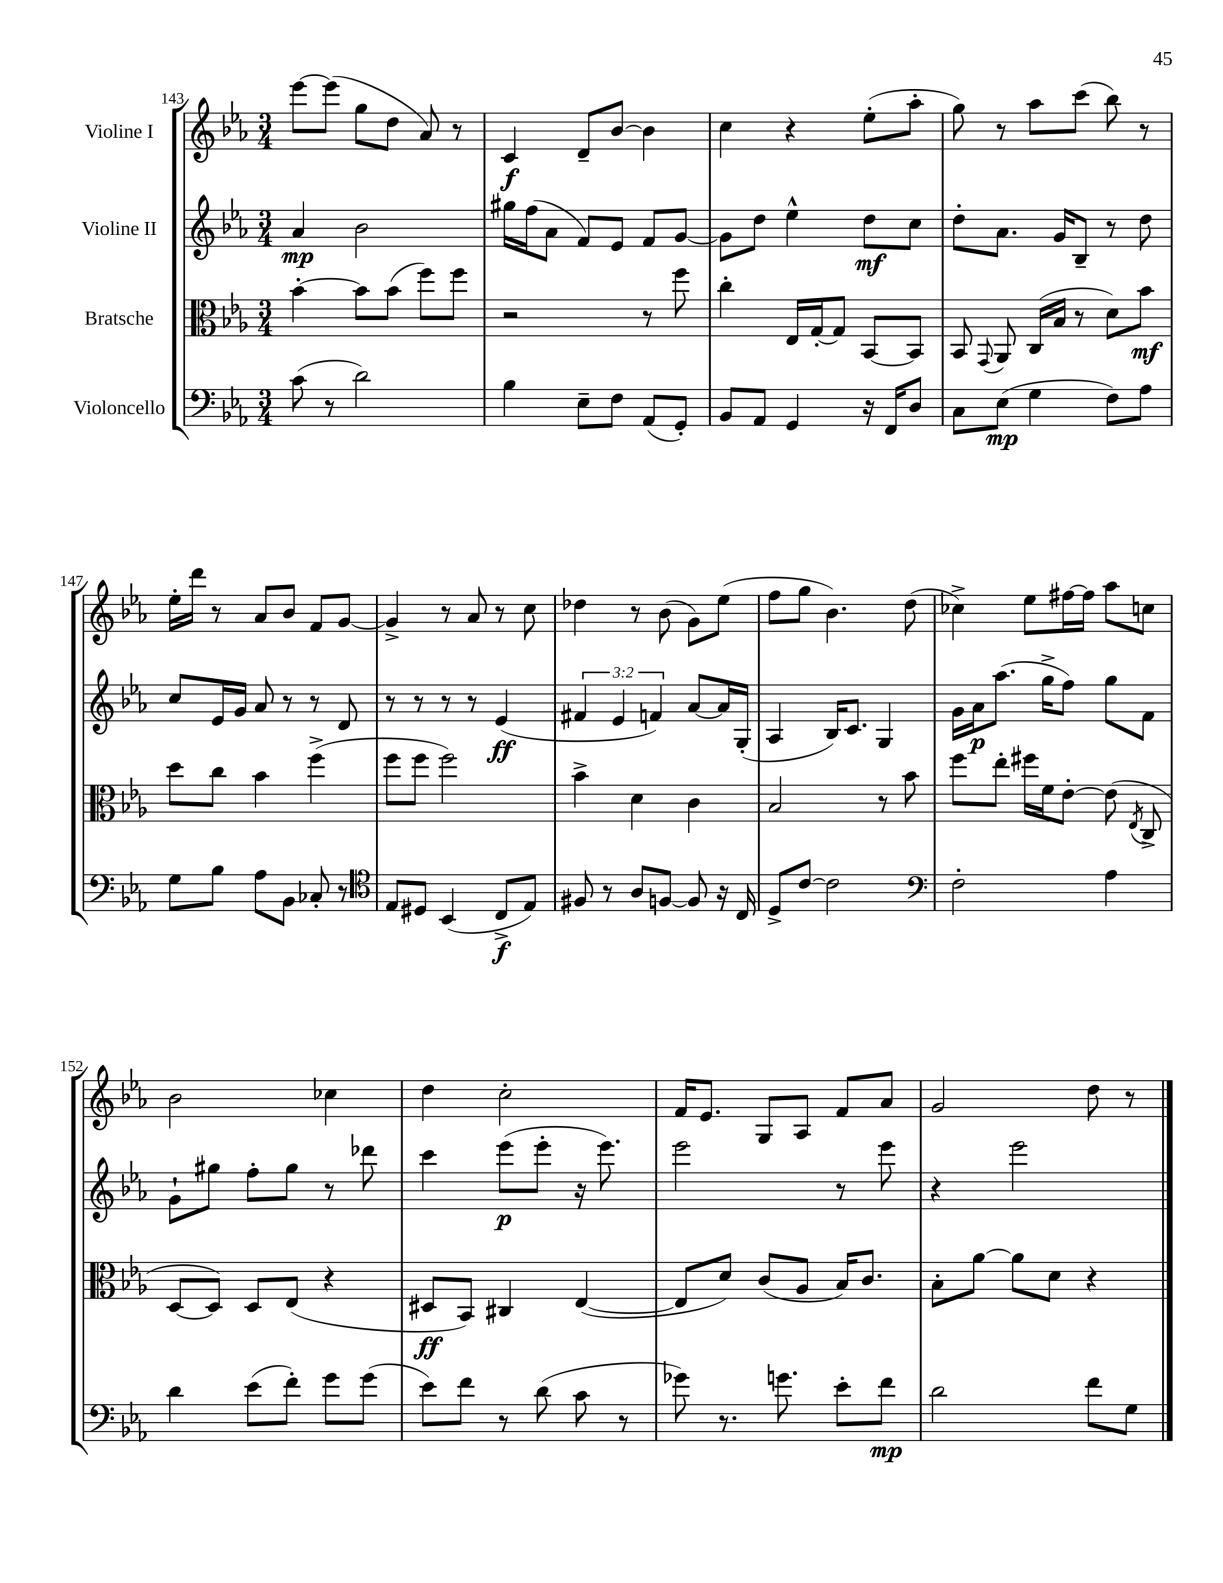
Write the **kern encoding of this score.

**kern	**kern	**kern	**kern
*staff4	*staff3	*staff2	*staff1
*clefF4	*clefC3	*clefG2	*clefG2
*k[b-e-a-]	*k[b-e-a-]	*k[b-e-a-]	*k[b-e-a-]
*M3/4	*M3/4	*M3/4	*M3/4
(8c	[4b-'	4a-	[8eee-
8r	.	.	(8eee-]
2d)	8b-]	2b-	8gg
.	(8b-	.	8dd
.	8ff)	.	8a-)
.	8ff	.	8r
=	=	=	=
4B-	2r	16gg#	4c
.	.	(16ff	.
.	.	8a-	.
8E-~	.	8f)	8d~
8F	.	8e-	[8b-
(8AA-	8r	8f	4b-]
8GG')	8ff	[8g	.
=	=	=	=
8BB-	4cc'	8g]	4cc
8AA-	.	8dd	.
4GG	16E-	4ee-^^	4r
.	[16G'	.	.
.	8G]	.	.
16r	[8BB-	8dd	(8ee-'
16FF	.	.	.
8D	8BB-]	8cc	8aa-'
=	=	=	=
8C	8BB-	8dd'	8gg)
.	8qqGG	.	.
(8E-	8AA-	8.a-	8r
4G	(16C	.	8aa-
.	16B-	16g	.
.	8r	8B-~	(8ccc
8F)	8d)	8r	8bb-)
8A-	8b-	8dd	8r
=	=	=	=
8G	8dd	8cc	16ee-'
.	.	.	16ddd
8B-	8cc	16e-	8r
.	.	16g	.
8A-	4b-	8a-	8a-
8BB-	.	8r	8b-
8C-'	(4ff^	8r	8f
8r	.	8d	[8g
=	=	=	=
*clefC4	*	*	*
8E-	8ff	8r	4g^]
8D#	8ff	8r	.
(4BB-	2ff)	8r	8r
.	.	8r	8a-
8C^	.	(4e-	8r
8E-)	.	.	8cc
=	=	=	=
8F#	4b-^	6f#	4dd-
8r	.	.	.
.	.	6e-	.
8A-	4d	.	8r
.	.	6f)	.
[8F	.	.	(8b-
8F]	4c	[8a-	8g)
16r	.	16a-]	(8ee-
16C	.	(16G'	.
=	=	=	=
8D^	2B-	4A-	8ff
[8c	.	.	8gg
2c]	.	16B-)	4.b-)
.	.	8.c	.
.	8r	4G	.
.	8b-	.	(8dd
=	=	=	=
*clefF4	*	*	*
2F'	8ff	16g	4cc-^)
.	.	16a-	.
.	8ee-'	(8.aa-	.
.	16ff#	.	8ee-
.	16f	16gg^	.
.	[8e-'	8ff)	[16ff#
.	.	.	16ff#]
4A-	(8e-]	8gg	8aa-
.	8qE-	.	.
.	8C^	8f	8cc
=	=	=	=
4d	[8D	8g`	2b-
.	8D])	8gg#	.
(8e-	8D	8ff'	.
8f')	(8E-	8gg#	.
8g	4r	8r	4cc-
(8g	.	8ddd-	.
=	=	=	=
8e-)	8D#	4ccc	4dd
8f	8BB-)	.	.
8r	4C#	(8eee-	2cc'
(8d	.	8eee-'	.
8c	([4E-	16r	.
.	.	8.eee-)	.
8r	.	.	.
=	=	=	=
8g-)	8E-]	2eee-	16f
.	.	.	8.e-
8.r	8d)	.	.
.	(8c	.	8G
8.g	.	.	.
.	8A-	.	8A-
8e-'	16B-)	8r	8f
.	8.c	.	.
8f	.	8eee-	8a-
=	=	=	=
2d	8B-'	4r	2g
.	[8a-	.	.
.	8a-]	2eee-	.
.	8d	.	.
8f	4r	.	8dd
8G	.	.	8r
==	==	==	==
*-	*-	*-	*-
